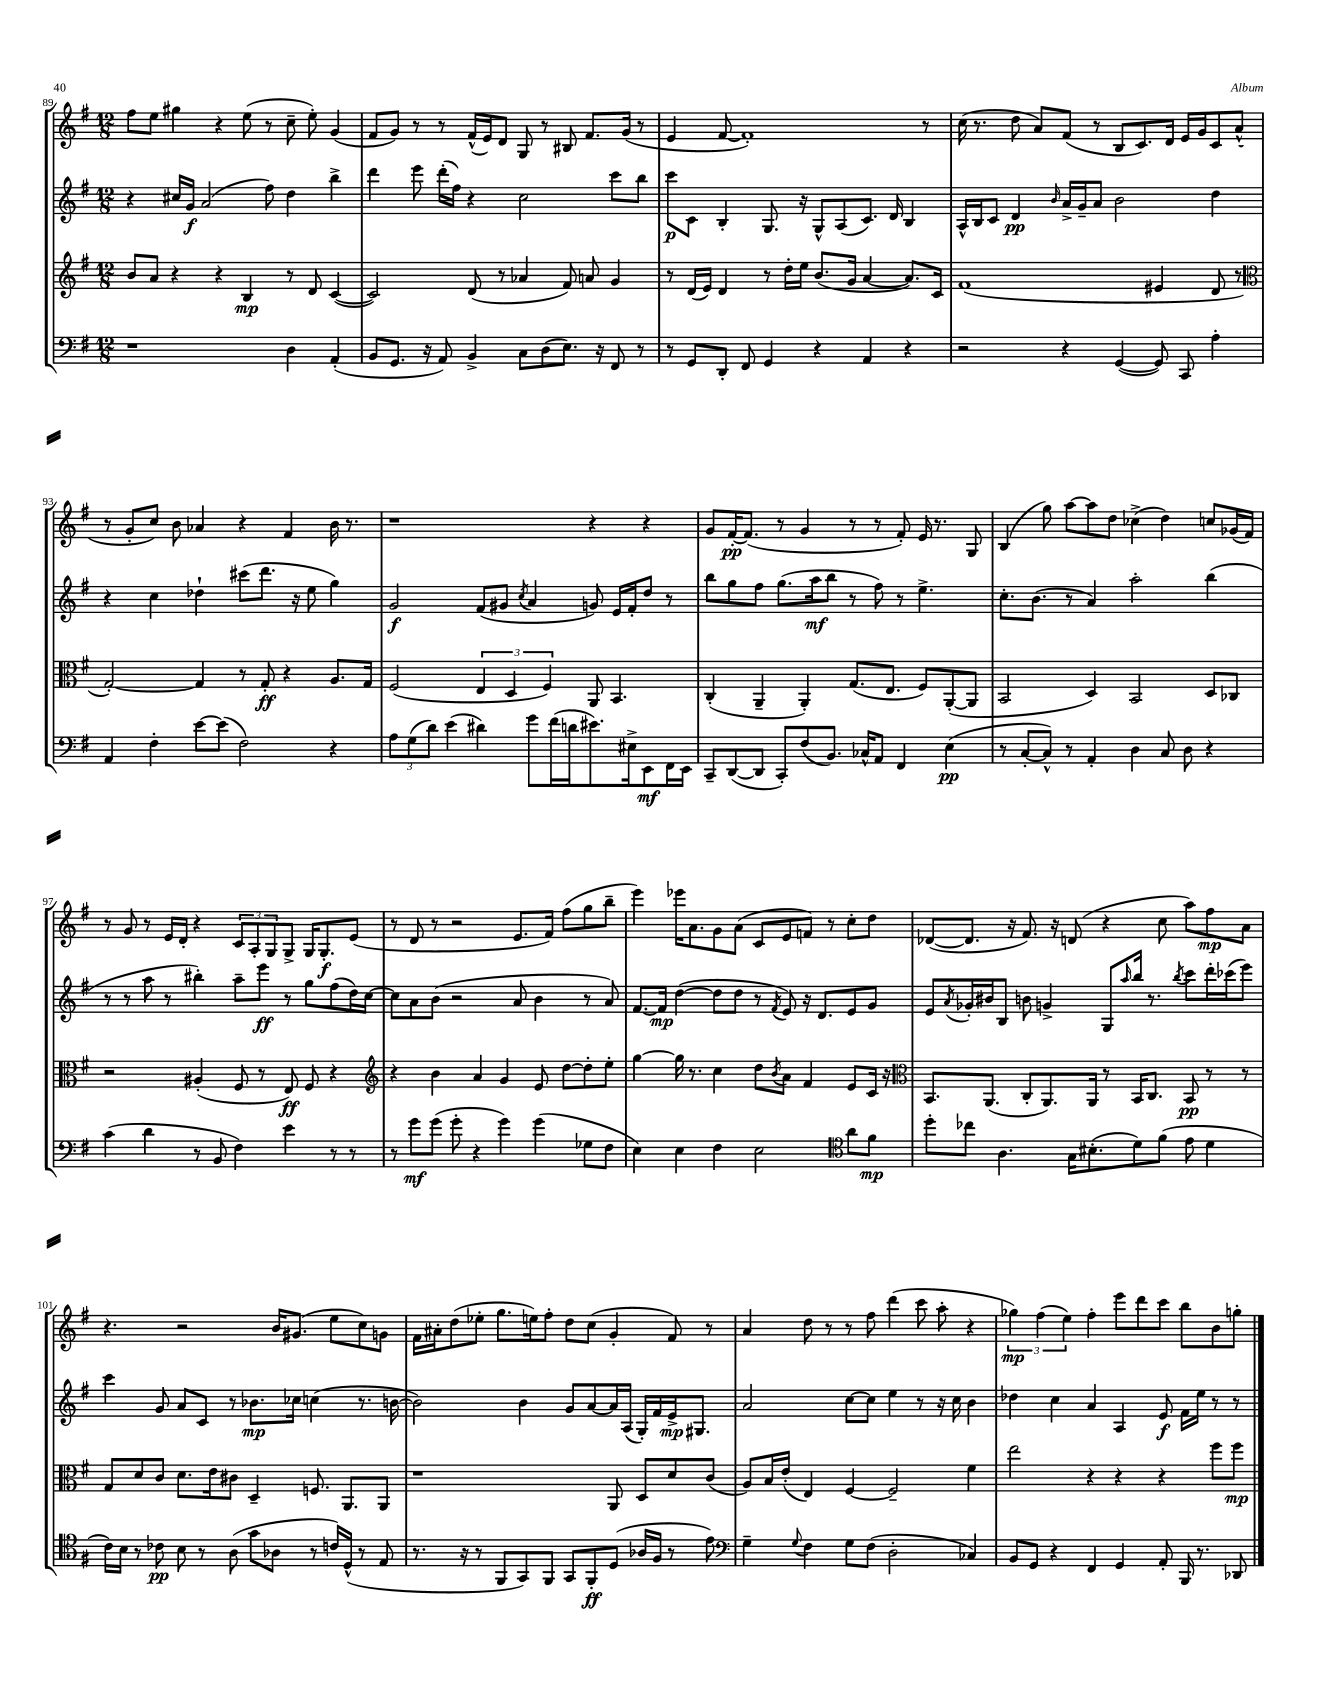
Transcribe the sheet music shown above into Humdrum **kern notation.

**kern	**dynam	**kern	**dynam	**kern	**dynam	**kern	**dynam
*part4	*part4	*part3	*part3	*part2	*part2	*part1	*part1
*staff4	*staff4	*staff3	*staff3	*staff2	*staff2	*staff1	*staff1
*clefF4	*	*clefG2	*	*clefG2	*	*clefG2	*
*k[f#]	*	*k[f#]	*	*k[f#]	*	*k[f#]	*
*M12/8	*	*M12/8	*	*M12/8	*	*M12/8	*
=89	=89	=89	=89	=89	=89	=89	=89
1r	.	8b/L	.	4r	.	8ff#\L	.
.	.	8a/J	.	.	.	8ee\J	.
.	.	4r	.	16cc#X/LL	.	4gg#X\	.
.	.	.	.	16g/JJ	f	.	.
.	.	.	.	(2a/	.	.	.
.	.	4r	.	.	.	4r	.
.	.	4B/	mp	.	.	(8ee\	.
.	.	.	.	8ff#\)	.	8r	.
4D\	.	8r	.	4dd\	.	8cc~\	.
.	.	8d/	.	.	.	8ee'\)	.
(4AA'/	.	([4c/	.	4bb^\	.	(4g/	.
=90	=90	=90	=90	=90	=90	=90	=90
8BB/L	.	2c/])	.	4ddd\	.	8f#/L	.
8.GG/J	.	.	.	.	.	8g/J)	.
.	.	.	.	8eee\	.	8r	.
16r	.	.	.	.	.	.	.
8AA/)	.	.	.	(16ddd'\LL	.	8r	.
.	.	.	.	16ff#\JJ)	.	.	.
4BB^/	.	(8d/	.	4r	.	(16f#^^/LL	.
.	.	.	.	.	.	16e/J)	.
.	.	8r	.	.	.	8d/J	.
8C\L	.	4a-X/	.	2cc\	.	8G/	.
(8D\	.	.	.	.	.	8r	.
8.E\J)	.	8f#/)	.	.	.	8B#X/	.
.	.	8an/	.	.	.	8.f#/L	.
16r	.	.	.	.	.	.	.
8FF#/	.	4g/	.	8ccc\L	.	.	.
.	.	.	.	.	.	(16g/Jk	.
8r	.	.	.	8bb\J	.	8r	.
=91	=91	=91	=91	=91	=91	=91	=91
8r	.	8r	.	8ccc\L	p	4e/	.
8GG/L	.	(16d/LL	.	8c\J	.	.	.
.	.	16e/JJ)	.	.	.	.	.
8DD'/J	.	4d/	.	4B'/	.	[8f#/	.
8FF#/	.	.	.	.	.	1f#'])	.
4GG/	.	8r	.	8.G/	.	.	.
.	.	16dd'\LL	.	.	.	.	.
.	.	16ee\JJ	.	16r	.	.	.
4r	.	(8.b/L	.	8G^^/L	.	.	.
.	.	.	.	(8A/	.	.	.
.	.	16g/Jk	.	.	.	.	.
4AA/	.	[4a/	.	8.c/J)	.	.	.
.	.	.	.	16d/	.	.	.
4r	.	8.a/L])	.	4B/	.	.	.
.	.	.	.	.	.	8r	.
.	.	16c/Jk	.	.	.	.	.
=92	=92	=92	=92	=92	=92	=92	=92
2r	.	(1f#	.	16A^^/LL	.	(16cc\	.
.	.	.	.	16B/J	.	8.r	.
.	.	.	.	8c/J	.	.	.
.	.	.	.	4d/	pp	8dd\	.
.	.	.	.	.	.	8a/L)	.
.	.	.	.	16qqb/	.	.	.
4r	.	.	.	16a^/LL	.	(8f#/J	.
.	.	.	.	16g~/J	.	.	.
.	.	.	.	8a/J	.	8r	.
([4GG/	.	.	.	2b\	.	8B/L	.
.	.	.	.	.	.	8.c/)	.
8GG/])	.	4e#X/	.	.	.	.	.
.	.	.	.	.	.	16d/Jk	.
8CC/	.	.	.	.	.	16e/LL	.
.	.	.	.	.	.	16g/J	.
4A'\	.	8d/	.	4dd\	.	8c/	.
.	.	8r	.	.	.	(8a^^/J	.
!!LO:LB:g=z
=93	=93	=93	=93	=93	=93	=93	=93
*	*	*clefC3	*	*	*	*	*
4AA/	.	[2G'/)	.	4r	.	8r	.
.	.	.	.	.	.	8g'/L	.
4F#'\	.	.	.	4cc\	.	8cc/J)	.
.	.	.	.	.	.	8b\	.
[8e\L	.	4G/]	.	4dd-X`\	.	4a-X/	.
(8e\J]	.	.	.	.	.	.	.
2F#\)	.	8r	.	(8ccc#X\L	.	4r	.
.	.	8G'/	ff	8.ddd\J	.	.	.
.	.	4r	.	.	.	4f#/	.
.	.	.	.	16r	.	.	.
.	.	.	.	8ee\	.	.	.
4r	.	8.A/L	.	4gg\)	.	16b\	.
.	.	.	.	.	.	8.r	.
.	.	16G/Jk	.	.	.	.	.
=94	=94	=94	=94	=94	=94	=94	=94
12A\L	.	(2F#/	.	2g/	f	1r	.
(12G\	.	.	.	.	.	.	.
12d\J)	.	.	.	.	.	.	.
(4e\	.	.	.	.	.	.	.
4d#X\)	.	6E/	.	(8f#/L	.	.	.
.	.	.	.	8g#X/J	.	.	.
.	.	6D/	.	.	.	.	.
.	.	.	.	8qcc/	.	.	.
8g\L	.	.	.	4a/	.	.	.
.	.	6F#/)	.	.	.	.	.
(16f#\L	.	.	.	.	.	.	.
16dn\J	.	.	.	.	.	.	.
8.e#X\)	.	8AA/	.	8gn/)	.	4r	.
.	.	4.BB/	.	16e/LL	.	.	.
16E#X^\k	.	.	.	16f#'/J	.	.	.
8EE\	mf	.	.	8dd/J	.	4r	.
16FF#\L	.	.	.	8r	.	.	.
16EE\JJ	.	.	.	.	.	.	.
=95	=95	=95	=95	=95	=95	=95	=95
8CC~/L	.	(4C'/	.	8bb\L	.	8g/L	.
([8DD/	.	.	.	8gg\	.	[16f#'/K	pp
.	.	.	.	.	.	(8.f#/J]	.
8DD/J]	.	4AA~/	.	8ff#\J	.	.	.
8CC'/L)	.	.	.	(8.gg\L	.	8r	.
(8F#/	.	4AA'/)	.	.	.	4g/	.
.	.	.	.	16aa\k	mf	.	.
8.BB/J)	.	.	.	8bb\J	.	.	.
.	.	(8.G/L	.	8r	.	8r	.
16C-X^^/KL	.	.	.	.	.	.	.
8AA/J	.	.	.	8ff#\)	.	8r	.
.	.	8.E/J	.	.	.	.	.
4FF#/	.	.	.	8r	.	8f#'/)	.
.	.	8F#/L)	.	4.ee^\	.	16e/	.
.	.	.	.	.	.	8.r	.
(4E\	pp	([8AA'/	.	.	.	.	.
.	.	8AA/J]	.	.	.	8G/	.
=96	=96	=96	=96	=96	=96	=96	=96
8r	.	2BB/	.	8.cc'\L	.	(4B/	.
[8C'/L	.	.	.	.	.	.	.
.	.	.	.	(8.b\J	.	.	.
8C^^/J])	.	.	.	.	.	8gg\)	.
8r	.	.	.	8r	.	[8aa\L	.
4AA'/	.	4D/)	.	4a/)	.	8aa\]	.
.	.	.	.	.	.	8dd\J	.
4D\	.	2BB/	.	2aa'\	.	(4cc-X^\	.
8C/	.	.	.	.	.	4dd\)	.
8D\	.	.	.	.	.	.	.
4r	.	8D/L	.	(4bb\	.	8ccn/L	.
.	.	8C-X/J	.	.	.	(16g-X/L	.
.	.	.	.	.	.	16f#/JJ)	.
!!LO:LB:g=z
=97	=97	=97	=97	=97	=97	=97	=97
(4c\	.	2r	.	8r	.	8r	.
.	.	.	.	8r	.	8g/	.
4d\	.	.	.	8aa\	.	8r	.
.	.	.	.	8r	.	16e/LL	.
.	.	.	.	.	.	16d'/JJ	.
8r	.	(4A#X'/	.	4bb#X'\)	.	4r	.
8BB/	.	.	.	.	.	.	.
4F#\)	.	8F#/	.	8aa~\L	.	12c/L	.
.	.	.	.	.	.	12A'/	.
.	.	8r	.	8eee\J	ff	.	.
.	.	.	.	.	.	12G/	.
4e\	.	8E/)	ff	8r	.	8G^/J	.
.	.	8F#/	.	8gg\L	.	16G/KL	.
.	.	.	.	.	.	8.G'/	f
8r	.	4r	.	(8ff#\	.	.	.
8r	.	.	.	16dd\L)	.	(8e/J	.
.	.	.	.	[16cc\JJ	.	.	.
=98	=98	=98	=98	=98	=98	=98	=98
*	*	*clefG2	*	*	*	*	*
8r	.	4r	.	8cc\L]	.	8r	.
8g\L	mf	.	.	8a\	.	8d/	.
(8g\J	.	4b\	.	(8b\J	.	8r	.
8g'\	.	.	.	2r	.	2r	.
4r	.	4a/	.	.	.	.	.
4g\)	.	4g/	.	.	.	.	.
.	.	.	.	8a/	.	8.e/L	.
(4g\	.	8e/	.	4b\	.	.	.
.	.	.	.	.	.	16f#/Jk)	.
.	.	[8dd\L	.	.	.	(8ff#\L	.
8G-X\L	.	8dd'\]	.	8r	.	8gg\	.
8F#\J	.	8ee'\J	.	8a/)	.	8bb~\J	.
=99	=99	=99	=99	=99	=99	=99	=99
4E\)	.	[4gg\	.	[8.f#/L	.	4eee\)	.
.	.	.	.	16f#/Jk]	mp	.	.
4E\	.	16gg\]	.	([4dd\	.	16eee-X\KL	.
.	.	8.r	.	.	.	8.a\	.
4F#\	.	4cc\	.	8dd\L]	.	8g\	.
.	.	.	.	8dd\J	.	(8a\J	.
2E\	.	8dd\L	.	8r	.	8c/L	.
.	.	8qb/	.	8qf#/	.	.	.
.	.	8a\J	.	8e/)	.	8e/	.
.	.	4f#/	.	16r	.	8fn/J)	.
.	.	.	.	8.d/L	.	.	.
.	.	.	.	.	.	8r	.
*clefC4	*	*	*	*	*	*	*
8a\L	.	8e/L	.	8e/	.	8cc'\L	.
8f#\J	mp	16c/Jk	.	8g/J	.	8dd\J	.
.	.	16r	.	.	.	.	.
=100	=100	=100	=100	=100	=100	=100	=100
*	*	*clefC3	*	*	*	*	*
8dd'\L	.	8.BB/L	.	8e/L	.	([8d-X/L	.
.	.	.	.	8qa/	.	.	.
8cc-X\J	.	.	.	16g-X'/L	.	8.d-/J]	.
.	.	(8.AA/J	.	16b#X/J	.	.	.
4.A\	.	.	.	8B/J	.	.	.
.	.	.	.	.	.	16r	.
.	.	8C'/L	.	8bn\	.	8.f#/)	.
.	.	8.AA/)	.	4gn^/	.	.	.
.	.	.	.	.	.	16r	.
16G\KL	.	.	.	.	.	(8dn/	.
(8.B#X'\	.	16AA/Jk	.	.	.	.	.
.	.	8r	.	8G/L	.	4r	.
.	.	.	.	16qqaa/	.	.	.
8d\)	.	16BB/KL	.	16bb/Jk	.	.	.
.	.	8.C/J	.	8.r	.	.	.
(8f#\J	.	.	.	.	.	8cc\	.
.	.	.	.	8qbb/	.	.	.
8e\	.	8BB/	pp	8ccc\L	.	8aa\L)	.
4d\	.	8r	.	16ddd'\L	.	8ff#\	mp
.	.	.	.	(16ccc-X\J	.	.	.
.	.	8r	.	8eee\J)	.	8a\J	.
!!LO:LB:g=z
=101	=101	=101	=101	=101	=101	=101	=101
16c\LL)	.	8G/L	.	4ccc\	.	4.r	.
16B\JJ	.	.	.	.	.	.	.
8r	.	8d/	.	.	.	.	.
8c-X\	pp	8c/J	.	8g/	.	.	.
8B\	.	8.d\L	.	8a/L	.	2r	.
8r	.	.	.	8c/J	.	.	.
.	.	16e\k	.	.	.	.	.
(8A\	.	8c#X\J	.	8r	.	.	.
8g\L	.	4D~/	.	8.b-X\L	mp	.	.
8A-X\J	.	.	.	.	.	16b/KL	.
.	.	.	.	16cc-X\Jk	.	(8.g#X/J	.
8r	.	8.Fn/	.	(4ccn\	.	.	.
16cn/LL)	.	.	.	.	.	8ee\L	.
(16D^^/JJ	.	8.AA/L	.	.	.	.	.
8r	.	.	.	8.r	.	8cc\)	.
8E/	.	8AA/J	.	.	.	8gn\J	.
.	.	.	.	[16bn\	.	.	.
=102	=102	=102	=102	=102	=102	=102	=102
8.r	.	1r	.	2b\])	.	16f#\LL	.
.	.	.	.	.	.	16a#X'\J	.
.	.	.	.	.	.	(8dd\	.
16r	.	.	.	.	.	.	.
8r	.	.	.	.	.	8ee-X'\J	.
8FF#/L	.	.	.	.	.	8.gg\L	.
8GG/)	.	.	.	4b\	.	.	.
.	.	.	.	.	.	16een\k)	.
8FF#/J	.	.	.	.	.	8ff#'\J	.
8GG/L	.	.	.	8g/L	.	8dd\L	.
8FF#'/	ff	.	.	[8a/	.	(8cc\J	.
(8D/J	.	8AA/	.	16a/L]	.	4g'/	.
.	.	.	.	(16A/JJ	.	.	.
16A-X/LL	.	8D/L	.	16G'/LL)	.	.	.
16F#/JJ	.	.	.	16f#/	.	.	.
8r	.	8d/	.	16e^/J	mp	8f#/)	.
.	.	.	.	8.G#X/J	.	.	.
8e\)	.	(8c/J	.	.	.	8r	.
=103	=103	=103	=103	=103	=103	=103	=103
*clefF4	*	*	*	*	*	*	*
4G~\	.	8A/L)	.	2a/	.	4a/	.
.	.	16B/L	.	.	.	.	.
.	.	(16e'/JJ	.	.	.	.	.
8qqG/	.	.	.	.	.	.	.
4F#\	.	4E/)	.	.	.	8dd\	.
.	.	.	.	.	.	8r	.
8G\L	.	[4F#/	.	[8cc\L	.	8r	.
(8F#\J	.	.	.	8cc\J]	.	8ff#\	.
2D'\	.	2F#~/]	.	4ee\	.	(4ddd\	.
.	.	.	.	8r	.	8ccc\	.
.	.	.	.	16r	.	8aa'\	.
.	.	.	.	16cc\	.	.	.
4C-X/)	.	4f#\	.	4b\	.	4r	.
=104	=104	=104	=104	=104	=104	=104	=104
8BB/L	.	2ee\	.	4dd-X\	.	6gg-X\)	mp
8GG/J	.	.	.	.	.	.	.
.	.	.	.	.	.	(6ff#\	.
4r	.	.	.	4cc\	.	.	.
.	.	.	.	.	.	6ee\)	.
4FF#/	.	4r	.	4a/	.	4ff#'\	.
4GG/	.	4r	.	4A/	.	8eee\L	.
.	.	.	.	.	.	8ddd\	.
8AA'/	.	4r	.	8e/	f	8ccc\J	.
16BBB/	.	.	.	16f#\LL	.	8bb\L	.
8.r	.	.	.	16ee\JJ	.	.	.
.	.	8ff#\L	.	8r	.	8b\	.
8DD-X/	.	8ff#\J	mp	8r	.	8ggn'\J	.
==	==	==	==	==	==	==	==
*-	*-	*-	*-	*-	*-	*-	*-
